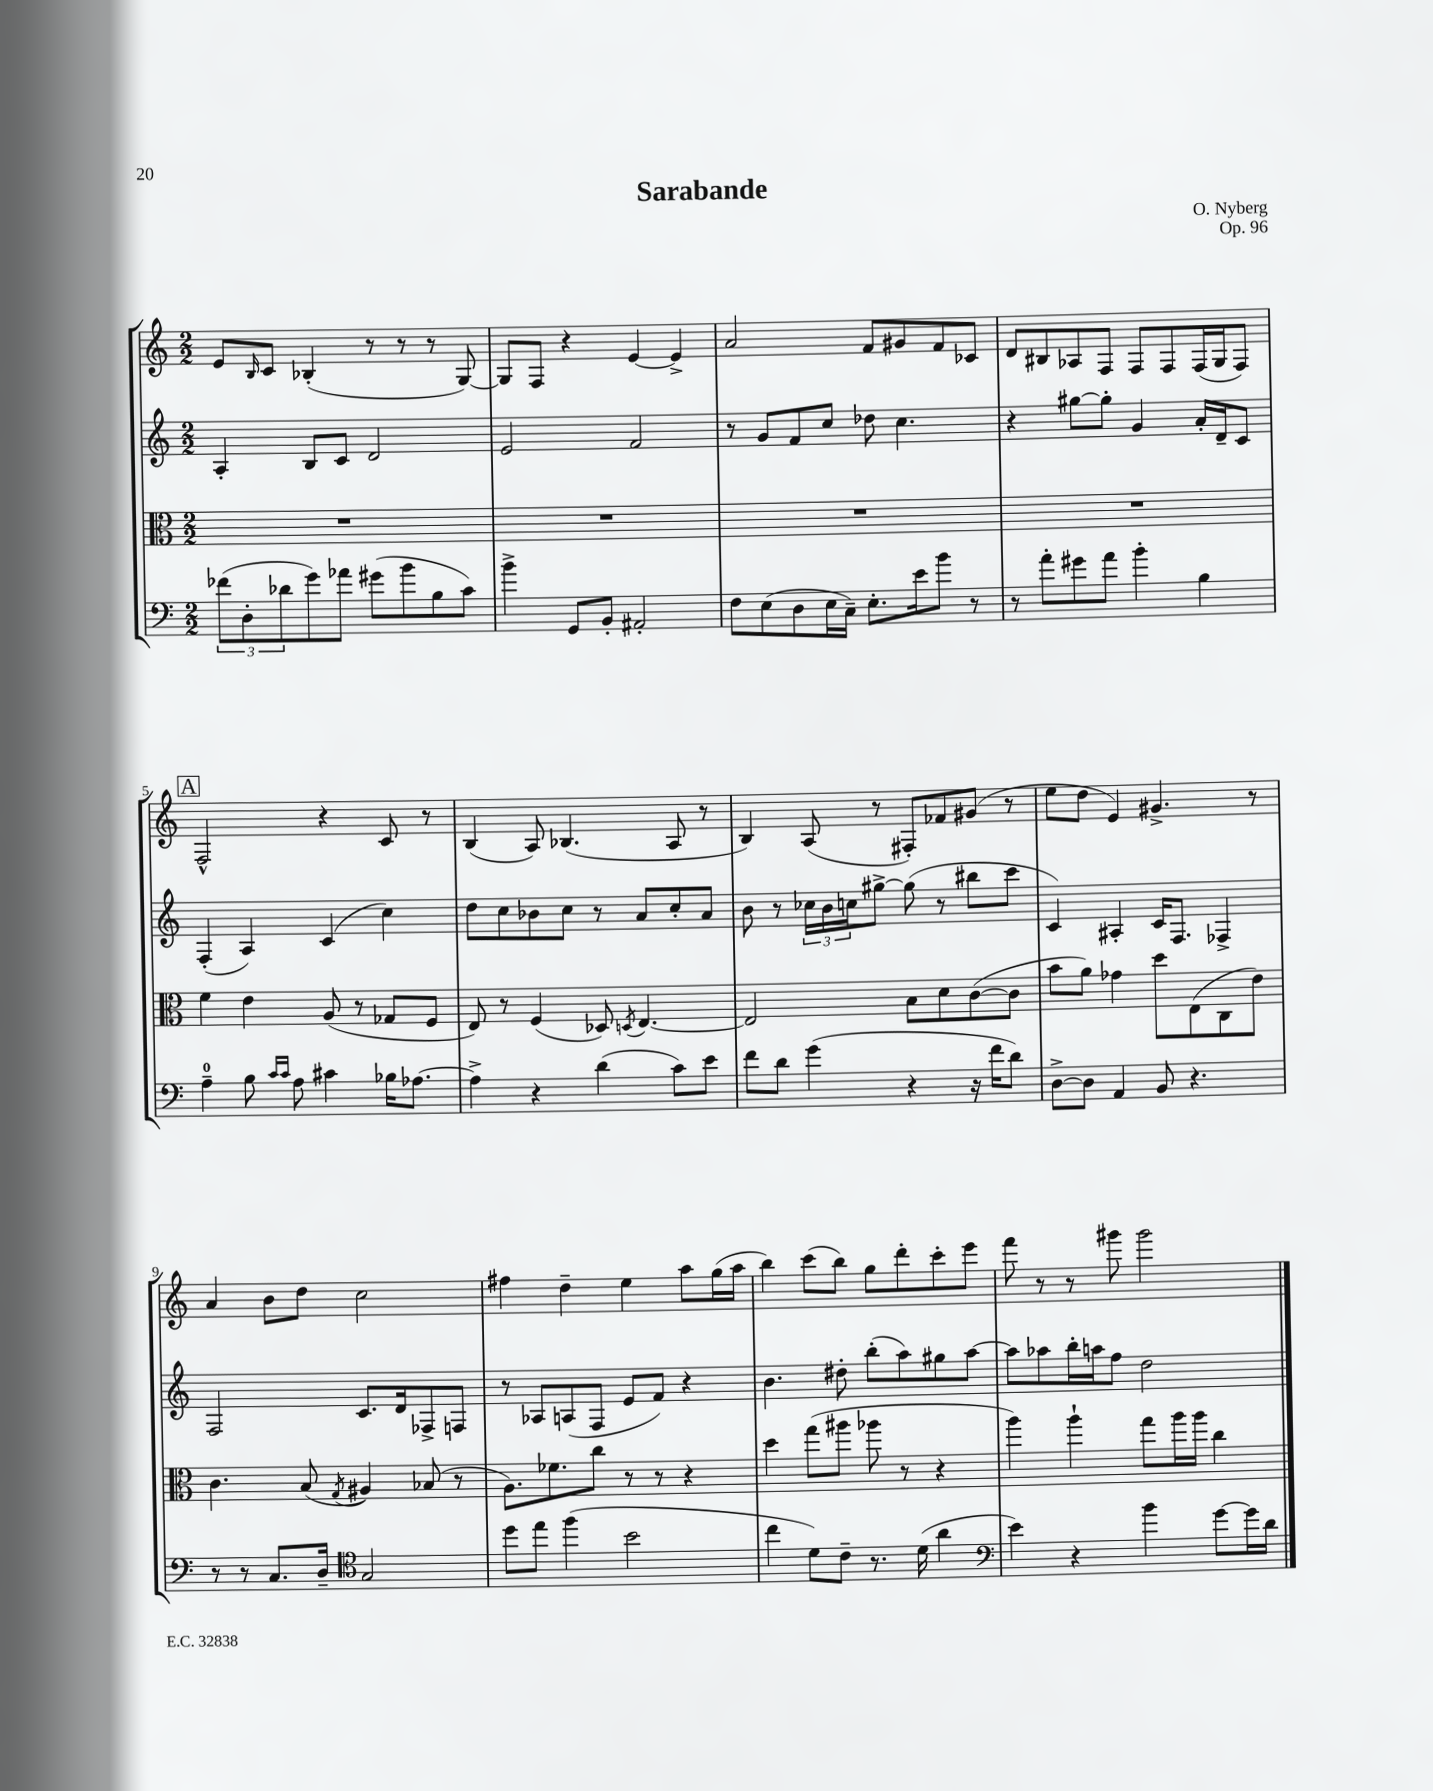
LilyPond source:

\header { title = "Sarabande" composer = "O. Nyberg" opus = "Op. 96" }
<<
\new StaffGroup <<
\new Staff = "s0" {
    \clef treble \key c \major \numericTimeSignature \time 2/2
    e'8 \grace { b16 } c'8 bes4-.( r8 r8 r8 g8~) |
    g8 f8 r4 e'4~ e'4-> |
    a'2 f'8 gis'8 f'8 ces'8 |
    d'8 bis8 aes8 f8 f8 f8 f16( g16 f8) |
    \mark \markup { \box "A" } f2-^ r4 c'8 r8 |
    b4( a8) bes4.( a8 r8 |
    b4) a8( r8 fis8-.) fes'8 gis'8( r8 |
    e''8 d''8 e'4) gis'4.-> r8 |
    a'4 b'8 d''8 c''2 |
    fis''4 d''4-- e''4 a''8 g''16( a''16 |
    b''4) c'''8( b''8) g''8 d'''8-. c'''8-. e'''8 |
    f'''8 r8 r8 gis'''8 gis'''2 \bar "|." |
}
\new Staff = "s1" {
    \clef treble \key c \major \numericTimeSignature \time 2/2
    a4-. b8 c'8 d'2 |
    e'2 f'2 |
    r8 g'8 f'8 c''8 des''8 c''4. |
    r4 gis''8~ gis''8-. g'4 a'16-. d'16-- c'8 |
    \mark \markup { \box "A" } f4-.( a4) c'4( c''4) |
    d''8 c''8 bes'8 c''8 r8 a'8 c''8-. a'8 |
    b'8 r8 \tuplet 3/2 { ces''16 b'16 c''16 } gis''8~-> gis''8( r8 bis''8 c'''8 |
    c'4) ais4-. c'16 f8. fes4-> |
    f2 c'8. d'16 fes8-> f8 |
    r8 aes8 a8( f8 e'8 f'8) r4 |
    b'4. dis''8-. b''8-.( a''8) gis''8 a''8~ |
    a''8 aes''8 b''16-. a''16 f''8 d''2 \bar "|." |
}
\new Staff = "s2" {
    \clef alto \key c \major \numericTimeSignature \time 2/2
    R1 |
    R1 |
    R1 |
    R1 |
    \mark \markup { \box "A" } f'4 e'4 a8( r8 ges8 f8 |
    e8) r8 f4( des8) \acciaccatura { d8 } e4.~ |
    e2 b8 d'8 c'8~( c'8 |
    b'8 a'8) ges'4 d''8 e8( c8 e'8) |
    c'4. b8( \acciaccatura { g8 } ais4) bes8( r8 |
    a8.) fes'8. c''8 r8 r8 r4 |
    d''4 g''8( ais''8 aes''8 r8 r4 |
    a''4) a''4-! g''8 a''16 a''16 c''4 \bar "|." |
}
\new Staff = "s3" {
    \clef bass \key c \major \numericTimeSignature \time 2/2
    \tuplet 3/2 { fes'8( d8-. des'8 } g'8) aes'8 gis'8( b'8 b8 c'8) |
    b'4-> g,8 b,8-. ais,2-. |
    f8 e8( d8 e16 c16--) e8.-. e'16 b'8 r8 |
    r8 a'8-. gis'8 a'8 b'4-. b4 |
    \mark \markup { \box "A" } a4-0-- b8 \grace { c'16 c'16 } a8 cis'4 bes16 aes8.~ |
    aes4-> r4 d'4( c'8) e'8 |
    f'8 d'8 g'4( r4 r16 f'16 d'8) |
    d8~-> d8 a,4 b,8 r4. |
    r8 r8 c8. d16-- \clef tenor g2 |
    d''8 e''8 f''4( b'2 |
    c''4 d'8) c'8-- r8. d'16( a'4 |
    \clef bass e'4) r4 b'4 g'8~ g'16 d'16 \bar "|." |
}
>>
>>
